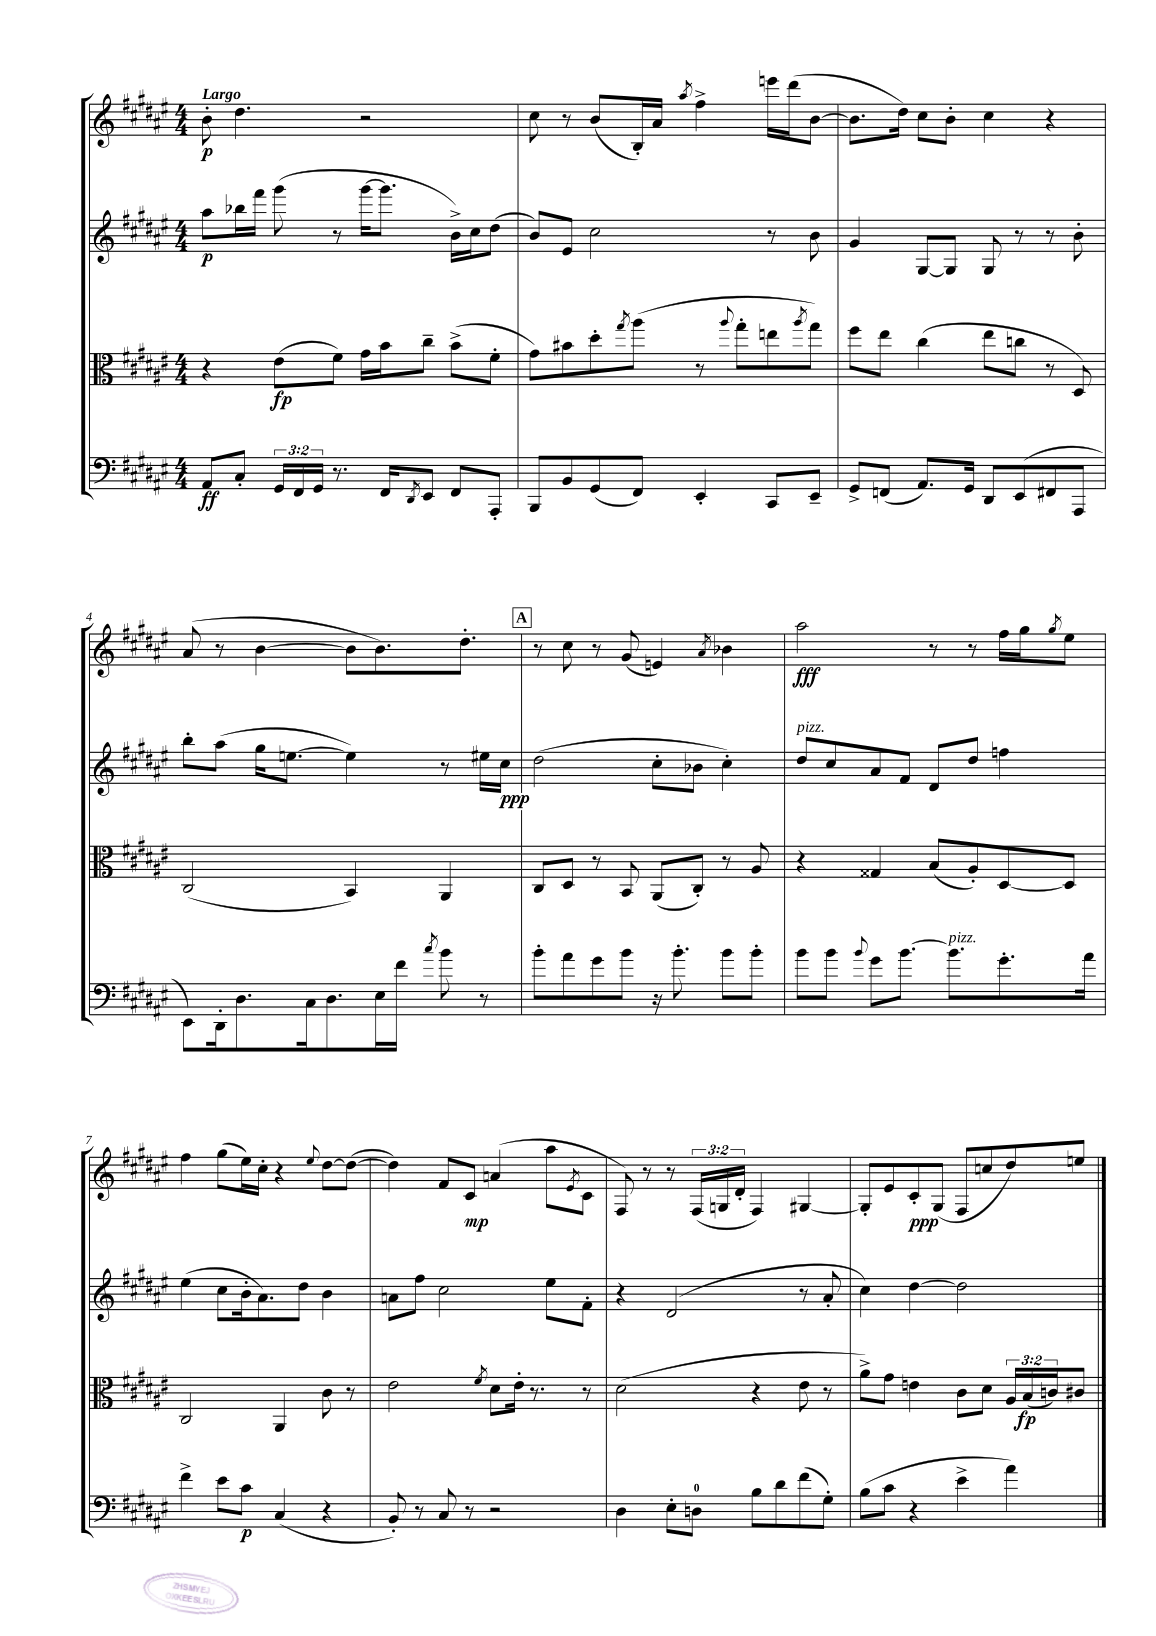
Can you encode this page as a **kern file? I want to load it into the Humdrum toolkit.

**kern	**dynam	**kern	**dynam	**kern	**dynam	**kern	**dynam
*part4	*part4	*part3	*part3	*part2	*part2	*part1	*part1
*staff4	*staff4	*staff3	*staff3	*staff2	*staff2	*staff1	*staff1
*clefF4	*	*clefC3	*	*clefG2	*	*clefG2	*
*k[f#c#g#d#a#e#]	*	*k[f#c#g#d#a#e#]	*	*k[f#c#g#d#a#e#]	*	*k[f#c#g#d#a#e#]	*
*M4/4	*	*M4/4	*	*M4/4	*	*M4/4	*
=1	=1	=1	=1	=1	=1	=1	=1
!	!	!	!	!	!	!LO:TX:a:B:t=Largo	!
8AA#/L	ff	4r	.	8aa#\L	p	8b'\	p
8C#'/J	.	.	.	16bb-X\L	.	4.dd#\	.
.	.	.	.	16fff#\JJ	.	.	.
24GG#/LL	.	(8e#\L	fp	(8ggg#\	.	.	.
24FF#/	.	.	.	.	.	.	.
24GG#/JJ	.	.	.	.	.	.	.
8.r	.	8f#\J)	.	8r	.	.	.
.	.	16g#\LL	.	[16ggg#\KL	.	2r	.
16FF#/KL	.	16b\J	.	8.ggg#\J]	.	.	.
8qDD#/	.	.	.	.	.	.	.
8EE#/J	.	8cc#~\J	.	.	.	.	.
8FF#/L	.	(8b^\L	.	16b^\LL)	.	.	.
.	.	.	.	16cc#\J	.	.	.
8AAA#'/J	.	8f#'\J	.	(8dd#\J	.	.	.
=2	=2	=2	=2	=2	=2	=2	=2
8BBB/L	.	8g#\L)	.	8b/L)	.	8cc#\	.
8BB/	.	8b#X\	.	8e#/J	.	8r	.
(8GG#/	.	8dd#'\	.	2cc#\	.	(8b/L	.
.	.	8qgg#/	.	.	.	.	.
8FF#/J)	.	(8aa#\J	.	.	.	16B'/L)	.
.	.	.	.	.	.	16a#/JJ	.
.	.	.	.	.	.	8qaa#/	.
4EE#'/	.	8r	.	.	.	4ff#^\	.
.	.	8qqaa#/	.	.	.	.	.
.	.	8gg#'\L	.	.	.	.	.
8CC#/L	.	8een\	.	8r	.	16eeen\LL	.
.	.	.	.	.	.	(16ddd#\J	.
.	.	8qaa#/	.	.	.	.	.
8EE#~/J	.	8gg#\J)	.	8b\	.	[8b\J	.
=3	=3	=3	=3	=3	=3	=3	=3
8GG#^/L	.	8ff#\L	.	4g#/	.	8.b\L]	.
(8FFn/J	.	8ee#\J	.	.	.	.	.
.	.	.	.	.	.	16dd#\Jk)	.
8.AA#/L)	.	(4cc#\	.	[8G#/L	.	8cc#\L	.
.	.	.	.	8G#/J]	.	8b'\J	.
16GG#/Jk	.	.	.	.	.	.	.
8DD#/L	.	8ee#\L	.	8G#/	.	4cc#\	.
(8EE#/	.	8ccn\J	.	8r	.	.	.
8FF#X/	.	8r	.	8r	.	4r	.
8AAA#/J	.	8D#/)	.	8b'\	.	.	.
!!LO:LB:g=z
=4	=4	=4	=4	=4	=4	=4	=4
8EE#\L)	.	(2C#/	.	8bb'\L	.	(8a#/	.
16DD#'\k	.	.	.	(8aa#\J	.	8r	.
8.D#\	.	.	.	.	.	.	.
.	.	.	.	16gg#\KL	.	[4b\	.
.	.	.	.	[8.een\J	.	.	.
16C#\k	.	.	.	.	.	.	.
8.D#\	.	.	.	.	.	.	.
.	.	4BB/)	.	4ee\])	.	8b\L]	.
16E#\L	.	.	.	.	.	8.b\)	.
16f#\JJ	.	.	.	.	.	.	.
8qcc#/	.	.	.	.	.	.	.
8b\	.	4AA#/	.	8r	.	.	.
.	.	.	.	.	.	8.dd#'\J	.
8r	.	.	.	16ee#X\LL	.	.	.
.	.	.	.	16cc#\JJ	ppp	.	.
!!LO:REH:place=s1:t=A
=5	=5	=5	=5	=5	=5	=5	=5
8b'\L	.	8C#/L	.	(2dd#\	.	8r	.
8a#\	.	8D#/J	.	.	.	8cc#\	.
8g#\	.	8r	.	.	.	8r	.
8b\J	.	8BB/	.	.	.	(8g#/	.
16r	.	(8AA#/L	.	8cc#'\L	.	4en/)	.
8.b'\	.	.	.	.	.	.	.
.	.	8C#'/J)	.	8b-X\J	.	.	.
.	.	.	.	.	.	8qa#/	.
8b\L	.	8r	.	4cc#'\)	.	4b-X\	.
8b'\J	.	8A#/	.	.	.	.	.
=6	=6	=6	=6	=6	=6	=6	=6
!	!	!	!	!LO:TX:a:i:t=pizz.	!	!	!
8b\L	.	4r	.	8dd#/L	.	2aa#\	fff
8b\J	.	.	.	8cc#/	.	.	.
8qqb/	.	.	.	.	.	.	.
8g#\L	.	4G##X/	.	8a#/	.	.	.
[8.b\J	.	.	.	8f#/J	.	.	.
.	.	(8B/L	.	8d#/L	.	8r	.
!LO:TX:a:i:t=pizz.	!	!	!	!	!	!	!
8.b\L]	.	.	.	.	.	.	.
.	.	8A#'/)	.	8dd#/J	.	8r	.
8.g#'\	.	[8D#/	.	4ffn\	.	16ff#\LL	.
.	.	.	.	.	.	16gg#\J	.
.	.	.	.	.	.	8qgg#/	.
.	.	8D#/J]	.	.	.	8ee#\J	.
16a#\Jk	.	.	.	.	.	.	.
!!LO:LB:g=z
=7	=7	=7	=7	=7	=7	=7	=7
4f#^\	.	2C#/	.	(4ee#\	.	4ff#\	.
8e#\L	.	.	.	8cc#\L	.	(8gg#\L	.
8c#\J	p	.	.	16b'\k	.	16ee#\L)	.
.	.	.	.	8.a#\)	.	16cc#'\JJ	.
(4C#/	.	4AA#/	.	.	.	4r	.
.	.	.	.	8dd#\J	.	.	.
.	.	.	.	.	.	8qqee#/	.
4r	.	8c#\	.	4b\	.	[8dd#\L	.
.	.	8r	.	.	.	(8dd#\J_	.
=8	=8	=8	=8	=8	=8	=8	=8
8BB'/)	.	2e#\	.	8an\L	.	4dd#\])	.
8r	.	.	.	8ff#\J	.	.	.
8C#/	.	.	.	2cc#\	.	8f#/L	.
8r	.	.	.	.	.	8c#/J	mp
.	.	8qf#/	.	.	.	.	.
2r	.	8d#\L	.	.	.	(4an/	.
.	.	16e#'\Jk	.	.	.	.	.
.	.	8.r	.	.	.	.	.
.	.	.	.	8ee#\L	.	8aa#\L	.
.	.	.	.	.	.	8qe#/	.
.	.	8r	.	8f#'\J	.	8c#\J	.
=9	=9	=9	=9	=9	=9	=9	=9
4D#\	.	(2d#\	.	4r	.	8F#/)	.
.	.	.	.	.	.	8r	.
8E#'\L	.	.	.	(2d#/	.	8r	.
8Dn\J	.	.	.	.	.	(24F#/LL	.
.	.	.	.	.	.	24Gn/	.
.	.	.	.	.	.	24d#'/JJ	.
8B\L	.	4r	.	.	.	4F#/)	.
8d#\	.	.	.	.	.	.	.
(8f#\	.	8e#\	.	8r	.	[4G#X/	.
8G#'\J)	.	8r	.	8a#'/	.	.	.
=10	=10	=10	=10	=10	=10	=10	=10
(8B\L	.	8a#^\L)	.	4cc#\)	.	8G#'/L]	.
8c#\J	.	8g#\J	.	.	.	8e#/	.
4r	.	4en\	.	[4dd#\	.	8c#'/	ppp
.	.	.	.	.	.	(8G#/J	.
4e#^\	.	8c#\L	.	2dd#\]	.	8F#/L	.
.	.	8d#\J	.	.	.	8ccn/	.
4a#\)	.	24A#/LL	.	.	.	8dd#/)	.
.	.	(24B/	fp	.	.	.	.
.	.	24cn/J)	.	.	.	.	.
.	.	8c#X/J	.	.	.	8een/J	.
==	==	==	==	==	==	==	==
*-	*-	*-	*-	*-	*-	*-	*-
